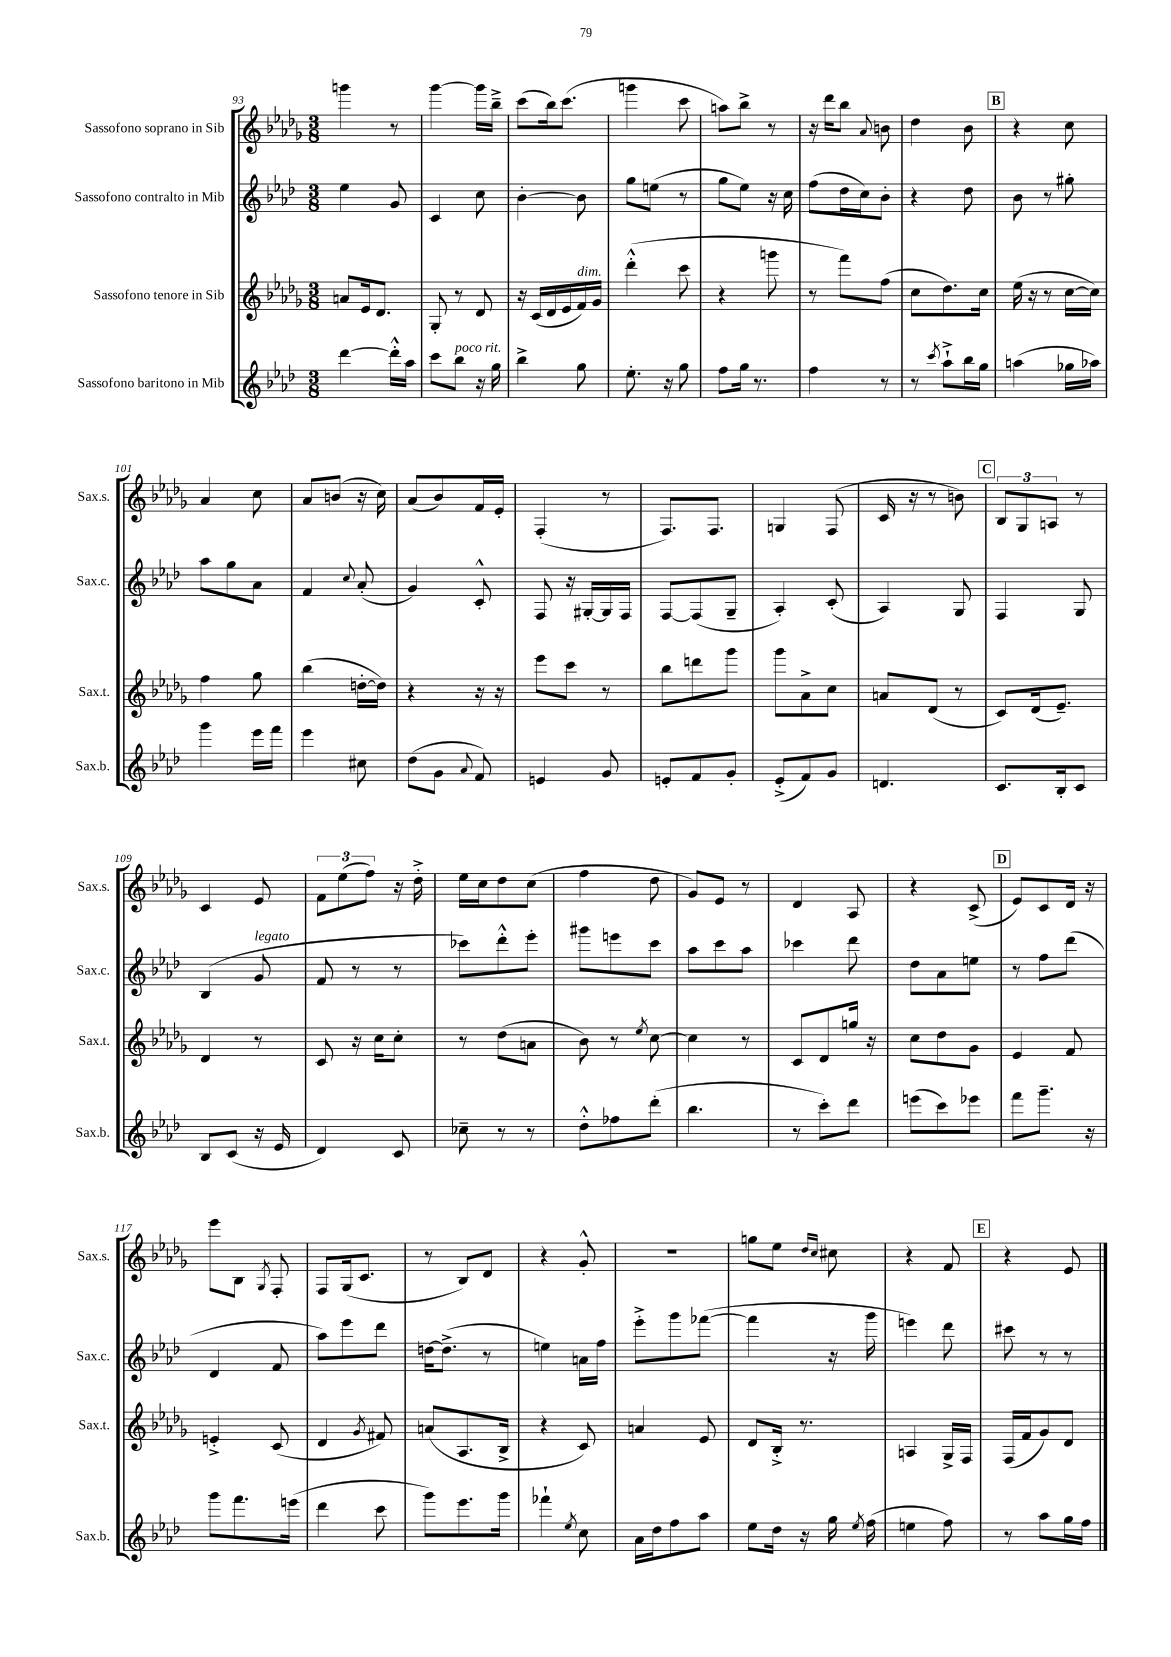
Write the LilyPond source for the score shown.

<<
\new StaffGroup <<
\new Staff = "s0" \with { instrumentName = "Sassofono soprano in Sib" shortInstrumentName = "Sax.s." } {
    \clef treble \key des \major \numericTimeSignature \time 3/8
    \autoBeamOff g'''4 r8 |
    ges'''4~ ges'''16[ bes''16]---> |
    c'''8[( bes''16) c'''8.]( |
    g'''4 c'''8 |
    a''8[) bes''8]-> r8 |
    r16 des'''16[ bes''8] \appoggiatura { aes'8 } b'8 |
    des''4 bes'8 |
    \mark \markup { \box "B" } r4 c''8 |
    aes'4 c''8 |
    aes'8[ b'8]( r16 c''16) |
    aes'8[( bes'8) f'16 ees'16]-. |
    f4-.( r8 |
    f8.[) f8.] |
    g4 f8( |
    c'16 r16 r8 b'8) |
    \mark \markup { \box "C" } \tuplet 3/2 { bes8[ ges8 a8] } r8 |
    c'4 ees'8 |
    \tuplet 3/2 { f'8[ ees''8( f''8]) } r16 des''16-.-> |
    ees''16[ c''16 des''8 c''8]( |
    f''4 des''8 |
    ges'8[) ees'8] r8 |
    des'4 aes8 |
    r4 c'8->( |
    \mark \markup { \box "D" } ees'8[) c'8 des'16] r16 |
    ees'''8[ bes8] \acciaccatura { ges8 } f8-. |
    f8[ ges16( c'8.] |
    r8 bes8[) des'8] |
    r4 ges'8-.-^ |
    R4. |
    g''8[ ees''8] \grace { des''16[ c''16] } cis''8 |
    r4 f'8 |
    \mark \markup { \box "E" } r4 ees'8 \bar "|." |
}
\new Staff = "s1" \with { instrumentName = "Sassofono contralto in Mib" shortInstrumentName = "Sax.c." } {
    \clef treble \key aes \major \numericTimeSignature \time 3/8
    \autoBeamOff ees''4 g'8 |
    c'4 c''8 |
    bes'4~-. bes'8 |
    g''8[ e''8]( r8 |
    g''8[ ees''8]) r16 c''16 |
    f''8[( des''16 c''16) bes'8]-. |
    r4 des''8 |
    \mark \markup { \box "B" } bes'8 r8 gis''8-. |
    aes''8[ g''8 aes'8] |
    f'4 \appoggiatura { c''8 } aes'8-.( |
    g'4) c'8-.-^ |
    f8 r16 gis16[~-. gis16 f16] |
    f8[~ f8( g8]-- |
    aes4-.) c'8-.( |
    aes4) g8 |
    \mark \markup { \box "C" } f4 g8 |
    bes4( g'8^\markup { \italic "legato" } |
    f'8 r8 r8 |
    ces'''8[) des'''8-.-^ ees'''8]-. |
    gis'''8[ e'''8 c'''8] |
    aes''8[ c'''8 aes''8] |
    ces'''4 des'''8 |
    des''8[ aes'8 e''8] |
    \mark \markup { \box "D" } r8 f''8[ des'''8]( |
    des'4 f'8 |
    aes''8[) ees'''8 des'''8] |
    d''16[~ d''8.]->( r8 |
    e''4) a'16[ f''16] |
    ees'''8[-.-> g'''8 fes'''8]~( |
    fes'''4 r16 g'''16 |
    e'''4) des'''8 |
    \mark \markup { \box "E" } cis'''8 r8 r8 \bar "|." |
}
\new Staff = "s2" \with { instrumentName = "Sassofono tenore in Sib" shortInstrumentName = "Sax.t." } {
    \clef treble \key des \major \numericTimeSignature \time 3/8
    \autoBeamOff a'8[ ees'16 des'8.] |
    ges8-. r8 des'8 |
    r16 c'16[( des'16 ees'16 f'16^\markup { \italic "dim." }) ges'16] |
    des'''4-.-^( c'''8 |
    r4 g'''8 |
    r8 f'''8[) f''8]( |
    c''8[ des''8.) c''16] |
    \mark \markup { \box "B" } ees''16( r16 r8 c''16[~ c''16]) |
    f''4 ges''8 |
    bes''4( d''16[~-. d''16]) |
    r4 r16 r16 |
    ees'''8[ c'''8] r8 |
    bes''8[ d'''8 ges'''8] |
    ges'''8[ aes'8-> c''8] |
    a'8[ des'8]( r8 |
    \mark \markup { \box "C" } c'8[) des'16( ees'8.]--) |
    des'4 r8 |
    c'8 r16 c''16[ c''8]-. |
    r8 des''8[( a'8] |
    bes'8) r8 \acciaccatura { ees''8 } c''8~ |
    c''4 r8 |
    c'8[ des'8 g''16] r16 |
    c''8[ des''8 ges'8] |
    \mark \markup { \box "D" } ees'4 f'8 |
    e'4-.-> c'8( |
    des'4 \acciaccatura { ges'8 } fis'8) |
    a'8[( aes8. bes16]-> |
    r4 c'8) |
    a'4 ees'8 |
    des'8[ bes16]-.-> r8. |
    a4 ges16[-> f16] |
    \mark \markup { \box "E" } f16[( f'16 ges'8) des'8] \bar "|." |
}
\new Staff = "s3" \with { instrumentName = "Sassofono baritono in Mib" shortInstrumentName = "Sax.b." } {
    \clef treble \key aes \major \numericTimeSignature \time 3/8
    \autoBeamOff des'''4~ des'''16[-.-^ aes''16] |
    c'''8[ bes''8]^\markup { \italic "poco rit." } r16 g''16 |
    bes''4-> g''8 |
    ees''8.-. r16 g''8 |
    f''8[ g''16] r8. |
    f''4 r8 |
    r8 \acciaccatura { c'''8 } aes''8[-!-> bes''16 g''16] |
    \mark \markup { \box "B" } a''4( ges''16[ aes''16]) |
    g'''4 ees'''16[ f'''16] |
    ees'''4 cis''8 |
    des''8[( g'8] \appoggiatura { aes'8 } f'8) |
    e'4 g'8 |
    e'8[-. f'8 g'8]-. |
    ees'8[-.->( f'8) g'8] |
    d'4. |
    \mark \markup { \box "C" } c'8.[ bes16-. c'8] |
    bes8[ c'8]( r16 ees'16 |
    des'4) c'8 |
    ces''8-- r8 r8 |
    des''8[-.-^ fes''8 des'''8]-.( |
    bes''4. |
    r8 c'''8[-.) des'''8] |
    e'''8[( c'''8) ees'''8] |
    \mark \markup { \box "D" } f'''8[ g'''8.]-- r16 |
    g'''8[ f'''8. e'''16]( |
    des'''4 c'''8 |
    g'''8[) ees'''8. g'''16] |
    fes'''4-! \acciaccatura { ees''8 } c''8 |
    aes'16[ des''16 f''8 aes''8] |
    ees''8[ des''16] r16 g''16 \acciaccatura { ees''8 } f''16( |
    e''4 f''8) |
    \mark \markup { \box "E" } r8 aes''8[ g''16 f''16] \bar "|." |
}
>>
>>
\layout { \context { \Score currentBarNumber = #93 } }
